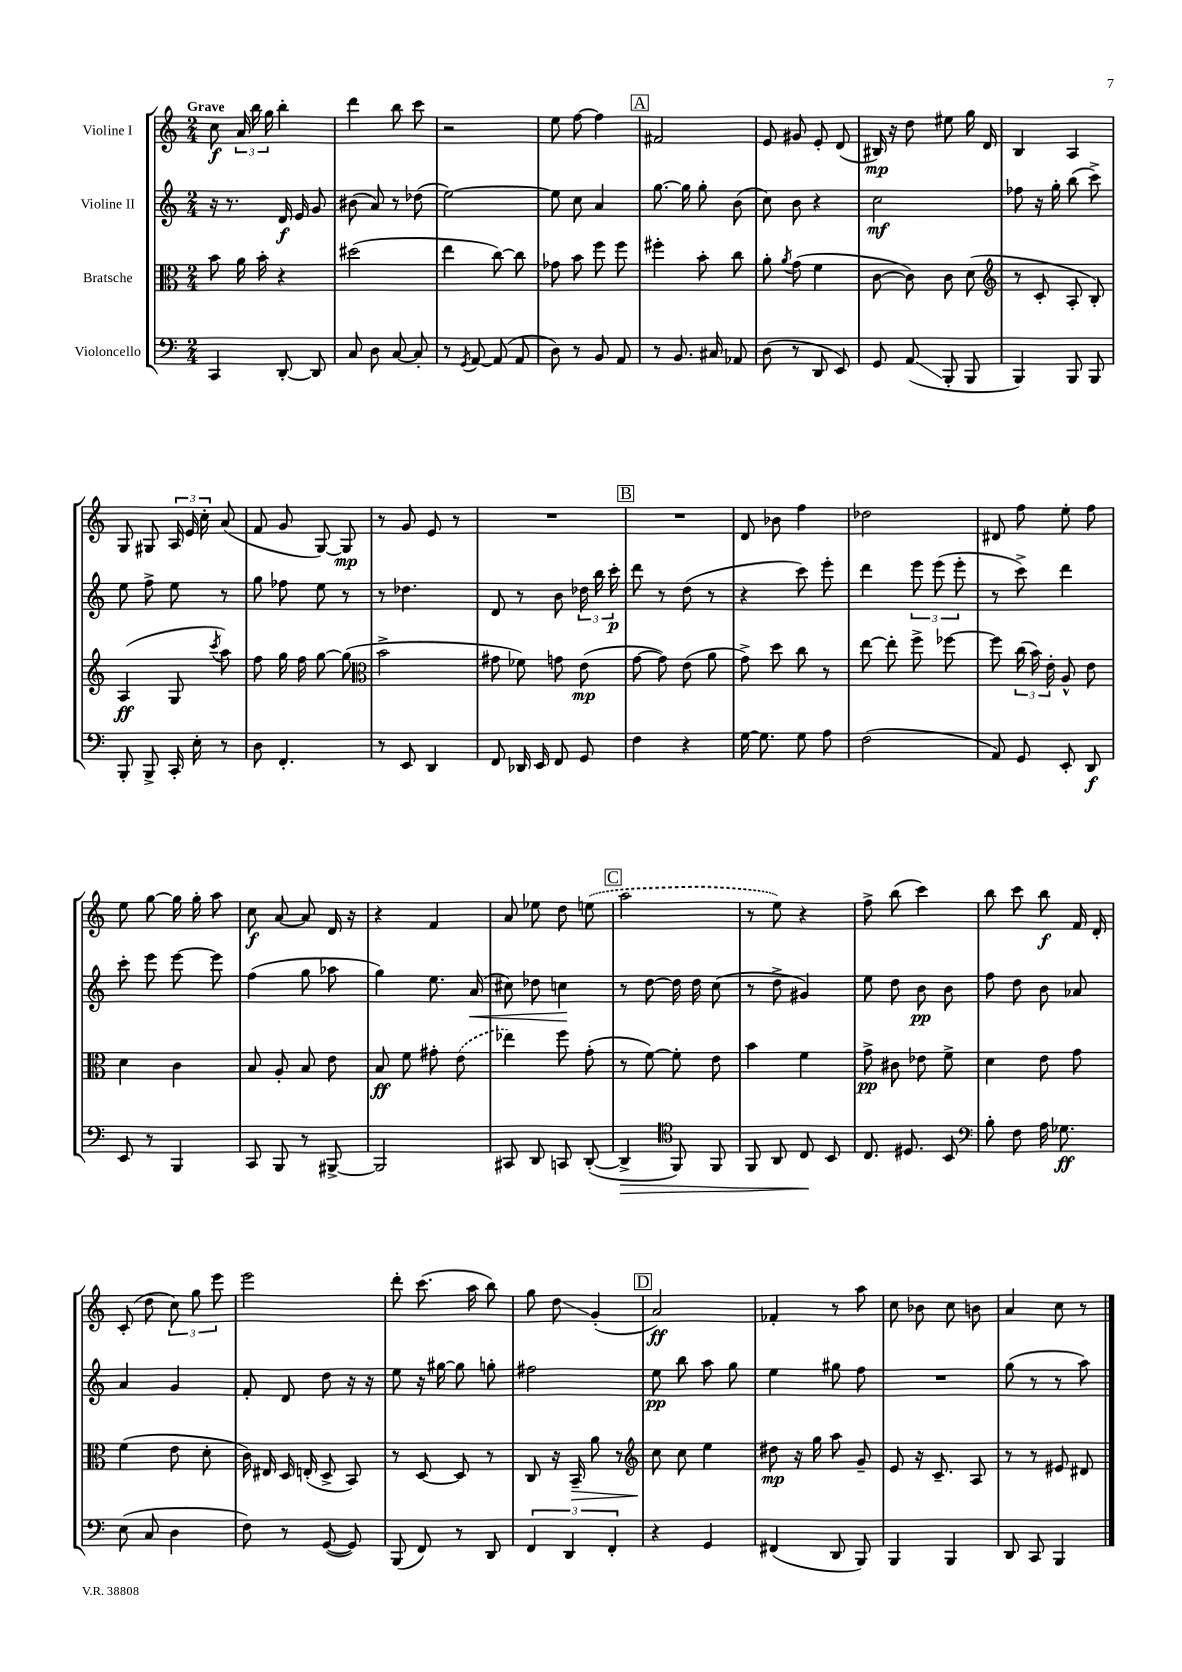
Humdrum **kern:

**kern	**kern	**kern	**kern
*staff4	*staff3	*staff2	*staff1
*clefF4	*clefC3	*clefG2	*clefG2
*k[]	*k[]	*k[]	*k[]
*M2/4	*M2/4	*M2/4	*M2/4
4CC	8b	16r	8cc
.	.	8.r	.
.	16a	.	24a
.	.	.	24bb
.	16b'	.	.
.	.	.	24gg
[8DD'	4r	16d	4bb'
.	.	16e	.
8DD]	.	8g	.
=	=	=	=
8C	(2dd#	(8b#	4ddd
8D	.	8a)	.
[8C	.	8r	8bb
8C']	.	(8dd-	8ccc
=	=	=	=
8r	4ee	[2ee)	2r
8qGG	.	.	.
[8AA	.	.	.
(8AA]	[8cc)	.	.
8AA	8cc]	.	.
=	=	=	=
8D)	8g-	8ee]	8ee
8r	8b	8cc	[8ff
8BB	8ff	4a	4ff]
8AA	8ff	.	.
=	=	=	=
8r	4ff#'	[8.gg	2f#
8.BB	.	.	.
.	.	16gg]	.
.	8b'	8gg'	.
16C#	.	.	.
8AA-	8cc	(8b	.
=	=	=	=
(8D	8a'	8cc)	8e
.	8qa	.	.
8r	(8g	8b	8g#
8DD	4f	4r	8e'
8EE)	.	.	(8d
=	=	=	=
8GG	[8c	2cc	16B#)
.	.	.	16r
(8AA	8c])	.	8dd
8BBB'	8c	.	8ee#
8BBB	(8d	.	16gg
.	.	.	16d
=	=	=	=
*	*clefG2	*	*
4BBB)	8r	8ff-	4B
.	8c'	16r	.
.	.	16gg'	.
8BBB	8A'	(8bb	4A
8BBB	8B')	8ccc^)	.
=	=	=	=
8BBB'	(4A	8ee	8G
8BBB^	.	8ff^	8G#
16CC'	8G	8ee	24A
.	.	.	24e
16E'	.	.	.
.	.	.	24cc'
.	8qccc	.	.
8r	8aa)	8r	(8a
=	=	=	=
8D	8ff	8gg	8f
4.FF'	16gg	8ff-	8g
.	16ff	.	.
.	[8gg	8ee	[8G)
.	(8gg]	8r	8G]
=	=	=	=
*	*clefC3	*	*
8r	2b^	8r	8r
8EE	.	4.dd-	8g
4DD	.	.	8e
.	.	.	8r
=	=	=	=
8FF	8g#	8d	2r
16DD-	8f-)	8r	.
16EE	.	.	.
8FF	8g	8b	.
8GG	(8e	24dd-	.
.	.	24bb	.
.	.	24ccc'	.
=	=	=	=
4F	[8g	8ddd	2r
.	8g])	8r	.
4r	(8e	(8dd	.
.	8a	8r	.
=	=	=	=
[16G	8g^)	4r	8d
8.G]	.	.	.
.	8dd	.	8b-
8G	8cc	8ccc)	4ff
8A	8r	8eee'	.
=	=	=	=
(2F	[8ee	4ddd	2dd-
.	8ee']	.	.
.	8ff^	12eee	.
.	.	(12eee	.
.	[8ff-	.	.
.	.	12eee'	.
=	=	=	=
8AA)	8ff-]	8r	8d#
8GG	(24cc	8ccc^)	8ff
.	24b)	.	.
.	24e'	.	.
8EE'	8A^^	4ddd	8ee'
8DD	8e	.	8ff
=	=	=	=
8EE	4d	8ccc'	8ee
8r	.	8eee	[8gg
4BBB	4c	[8eee	16gg]
.	.	.	16gg'
.	.	8eee]	8aa
=	=	=	=
8CC	8B	(4ff	8cc
8BBB	8A'	.	[8a
8r	8B	8gg	8a]
[8BBB#^	8e	8aa-	16d
.	.	.	16r
=	=	=	=
2BBB#]	8B	4gg)	4r
.	8f	.	.
.	8g#'	8.ee	4f
.	(8e	.	.
.	.	(16a	.
=	=	=	=
8CC#	4ee-)	8cc#)	8a
8DD	.	8dd-	8ee-
8CC	8ff	4cc	8dd
([8DD'	(8g'	.	(8ee
=	=	=	=
4DD^]	8r	8r	2aa
.	[8f)	[8dd	.
*clefC4	*	*	*
8FF)	8f']	16dd]	.
.	.	16dd	.
8FF	8e	(8cc	.
=	=	=	=
8FF	4b	8r	8r
8AA	.	8dd^	8ee)
8C	4f	4g#)	4r
8BB	.	.	.
=	=	=	=
8.C	8g^	8ee	8ff^
.	8c#	8dd	(8bb
8.D#	.	.	.
.	8e-	8b	4ccc)
8BB	8f^	8b	.
=	=	=	=
*clefF4	*	*	*
8B'	4d	8ff	8bb
8F	.	8dd	8ccc
16A	8e	8b	8bb
8.G-	.	.	.
.	8g	8a-	16f
.	.	.	16d'
=	=	=	=
(8E	(4f	4a	(8c'
8C	.	.	8dd
4D	8e	4g	12cc)
.	.	.	12gg
.	8d'	.	.
.	.	.	12eee
=	=	=	=
8F)	16c)	8f'	2eee
.	16E#	.	.
8r	16D	8d	.
.	(16E'	.	.
([8GG	8D^	8dd	.
8GG])	8BB)	16r	.
.	.	16r	.
=	=	=	=
(8BBB	8r	8ee	8ddd'
8FF)	[8D	16r	(8.ccc
.	.	[16gg#	.
8r	8D]	8gg#]	.
.	.	.	16aa
8DD	8r	8gg'	8bb)
=	=	=	=
6FF	8C	2ff#	8gg
.	16r	.	8dd
6DD	.	.	.
.	16BB~	.	.
.	8a	.	(4g'
6FF'	.	.	.
.	8r	.	.
=	=	=	=
*	*clefG2	*	*
4r	8cc	8ee	2a)
.	8cc	8bb	.
4GG	4ee	8aa	.
.	.	8gg	.
=	=	=	=
(4FF#	8dd#	4ee	4f-'
.	16r	.	.
.	16gg	.	.
8DD	8aa	8gg#	8r
8BBB)	8g~	8ff	8aa
=	=	=	=
4BBB	8e	2r	8cc
.	16r	.	8b-
.	8.c~	.	.
4BBB	.	.	8cc
.	8A	.	8b
=	=	=	=
8DD	8r	(8gg	4a
8CC	8r	8r	.
4BBB	8e#	8r	8cc
.	8d#	8aa)	8r
==	==	==	==
*-	*-	*-	*-
